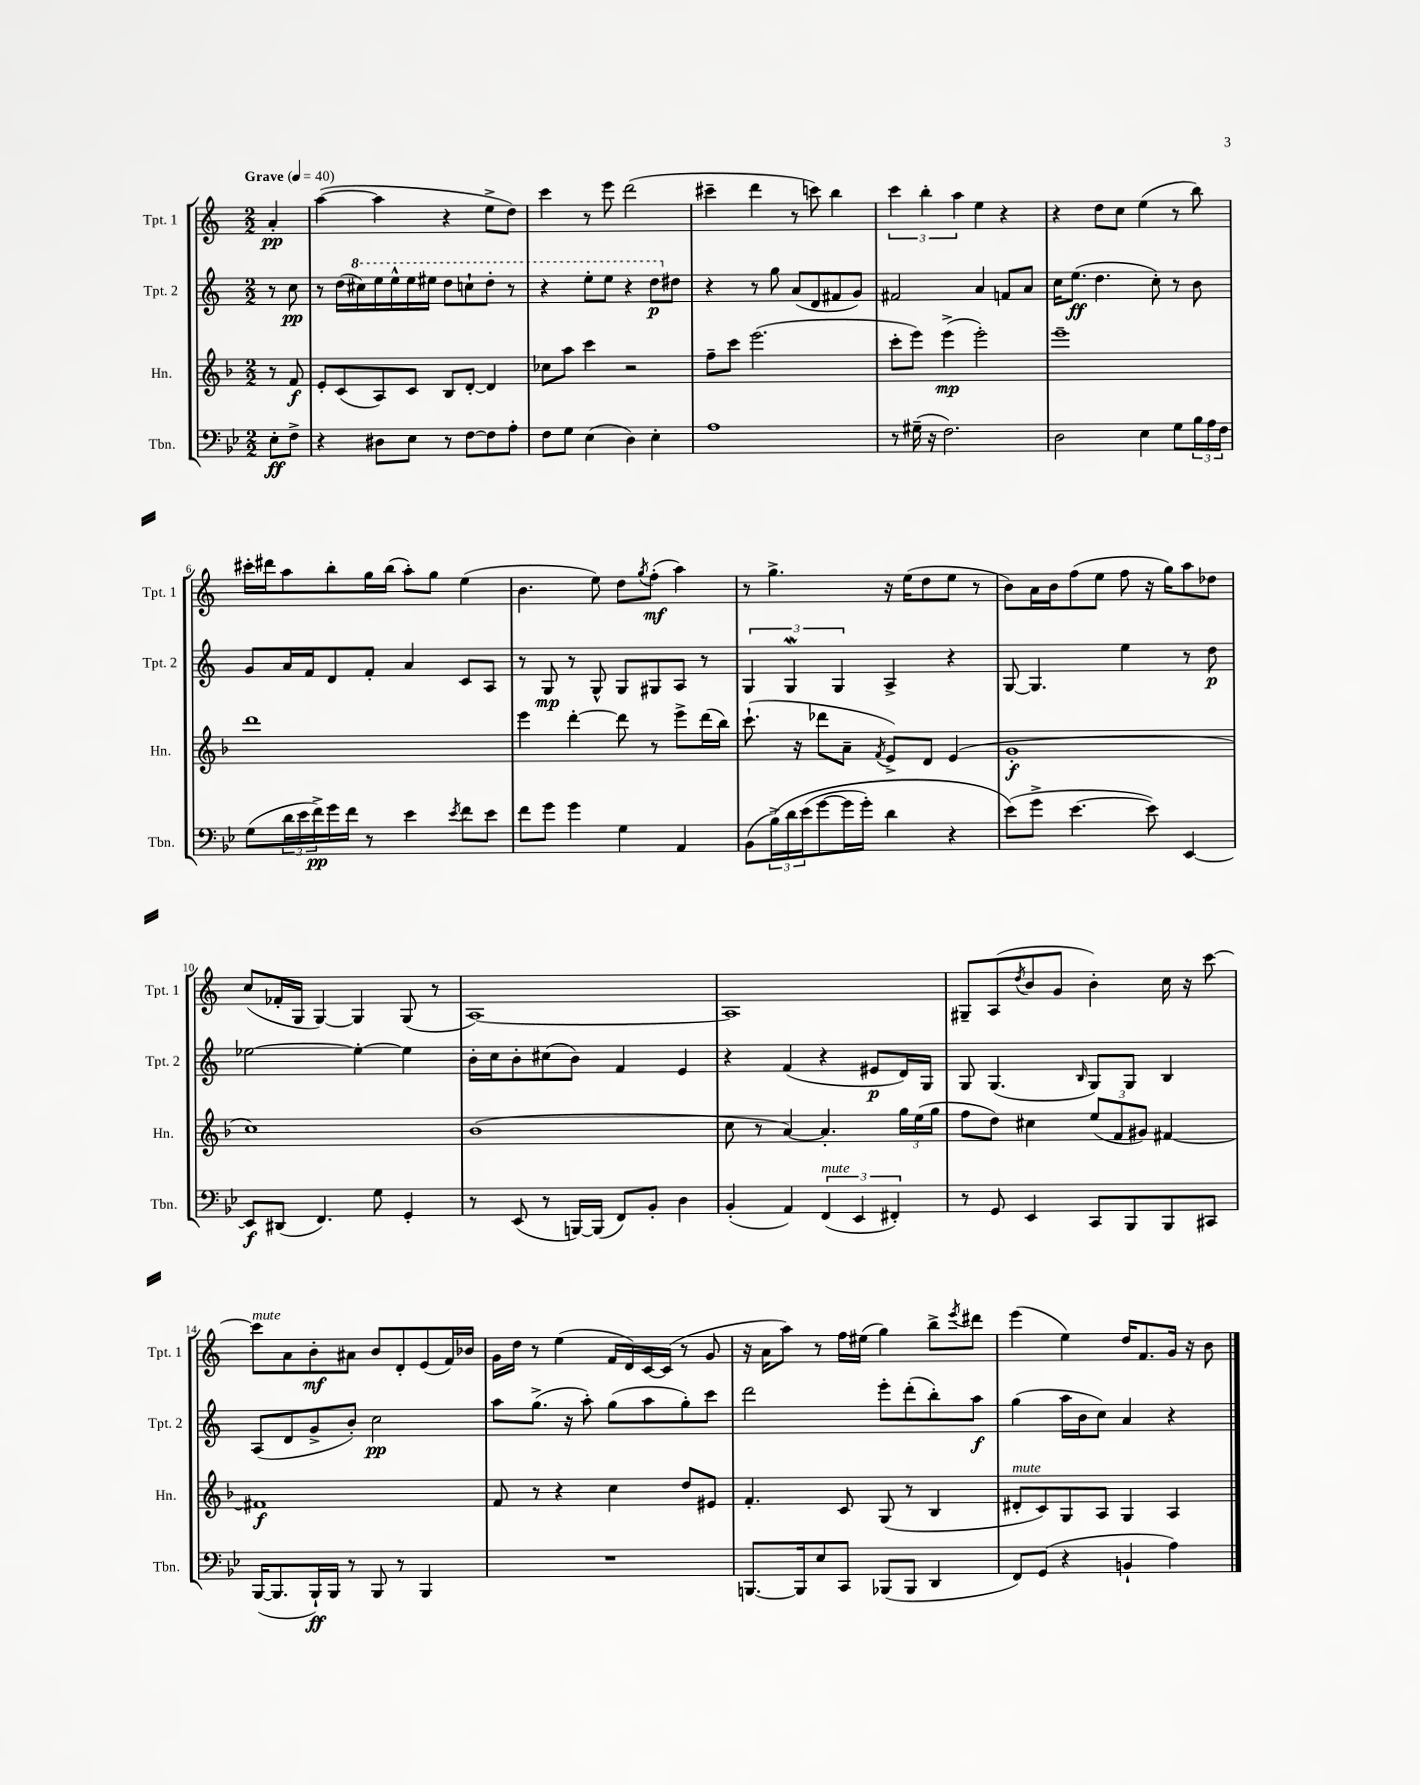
<<
\new StaffGroup <<
\new Staff = "s0" \with { instrumentName = "Tpt. 1" shortInstrumentName = "Tpt. 1" } {
    \clef treble \key c \major \numericTimeSignature \time 2/2 \partial 4 \tempo "Grave" 4 = 40
    a'4-.\pp |
    a''4~( a''4 r4 e''8-> d''8) |
    c'''4 r8 e'''8 d'''2( |
    cis'''4-- d'''4 r8 c'''8) b''4 |
    \tuplet 3/2 { c'''4 b''4-. a''4 } e''4 r4 |
    r4 d''8 c''8 e''4( r8 b''8) |
    cis'''16-. dis'''16 a''8 b''8-. g''16 b''16( a''8-.) g''8 e''4( |
    b'4. e''8) d''8 \acciaccatura { g''8 } f''8-.\mf( a''4) |
    r8 g''4.-> r16 e''16( d''8 e''8 r8 |
    b'8) a'16 b'16 f''8( e''8 f''8 r16 g''16) a''8 des''8 |
    c''8( fes'16-. g16 g4~) g4 g8( r8 |
    a1~) |
    a1 |
    gis8-- a8( \acciaccatura { d''8 } b'8 g'8 b'4-.) c''16 r16 c'''8~ |
    c'''8^\markup { \italic "mute" } a'8 b'8-.\mf ais'8 b'8 d'8-. e'8( f'16) bes'16 |
    g'16 d''16 r8 e''4( f'16 d'16) c'16~ c'16( r8 g'8 |
    r16 a'16 a''8) r8 f''16 eis''16( g''4) b''8-> \acciaccatura { e'''8 } dis'''8 |
    e'''4( e''4) d''16 f'8. g'16 r16 b'8 \bar "|." |
}
\new Staff = "s1" \with { instrumentName = "Tpt. 2" shortInstrumentName = "Tpt. 2" } {
    \clef treble \key c \major \numericTimeSignature \time 2/2 \partial 4
    r8 c''8\pp |
    r8 d''16( \ottava #1 cis'''16) e'''16 e'''16-^ e'''16 eis'''16 d'''8 c'''8-! d'''8-. r8 |
    r4 e'''8-. e'''8 r4 d'''8\p \ottava #0 dis''8 |
    r4 r8 g''8 a'8( d'8 fis'8 g'8) |
    fis'2 a'4 f'8 a'8 |
    c''16 e''8.\ff( d''4. c''8-.) r8 b'8 |
    g'8 a'16 f'16 d'8 f'8-. a'4 c'8 a8 |
    r8 g8\mp r8 g8-^ g8 gis8 a8 r8 |
    \tuplet 3/2 { g4 g4\mordent g4 } a4-> r4 |
    g8~ g4. e''4 r8 d''8\p |
    ees''2~ ees''4~-. ees''4 |
    b'16-. c''16 b'8-. cis''8( b'8) f'4 e'4 |
    r4 f'4( r4 eis'8\p d'16) g16 |
    g8 g4.( \grace { b16 } g8) g8 b4 |
    a8( d'8 g'8-> b'8-.) c''2\pp |
    a''8 g''8.->( r16 a''8-.) g''8( a''8 g''8-.) c'''8 |
    d'''2 e'''8-. d'''8-.( b''8-.) a''8\f |
    g''4( a''16 b'16 c''8) a'4 r4 \bar "|." |
}
\new Staff = "s2" \with { instrumentName = "Hn." shortInstrumentName = "Hn." } {
    \clef treble \key f \major \numericTimeSignature \time 2/2 \partial 4
    r8 f'8\f |
    e'8-. c'8( a8) c'8 bes8 d'8~-. d'4 |
    ces''8 a''8 c'''4 r2 |
    f''8-- c'''8 e'''2.( |
    c'''8-. e'''8) e'''4->\mp( e'''2-.) |
    e'''1-- |
    d'''1 |
    e'''4 d'''4~-. d'''8 r8 e'''8-> d'''16( bes''16) |
    c'''8.-!( r16 des'''8 a'8-- \acciaccatura { f'8 } e'8->) d'8 e'4( |
    g'1-.\f |
    c''1) |
    bes'1( |
    c''8 r8 a'4~) a'4.-. \tuplet 3/2 { g''16 e''16( g''16 } |
    f''8 d''8) cis''4 \tuplet 3/2 { e''8( f'8 gis'8) } fis'4~ |
    fis'1\f |
    f'8 r8 r4 c''4 d''8 eis'8 |
    f'4.-. c'8 g8( r8 bes4 |
    dis'8-.^\markup { \italic "mute" } c'8) g8 a8 g4 a4 \bar "|." |
}
\new Staff = "s3" \with { instrumentName = "Tbn." shortInstrumentName = "Tbn." } {
    \clef bass \key bes \major \numericTimeSignature \time 2/2 \partial 4
    ees8-.\ff f8-> |
    r4 dis8 ees8 r8 f8~ f8 a8-. |
    f8 g8 ees4( d4) ees4-. |
    a1 |
    r8 gis16--( r16 f2.) |
    d2 ees4 g8 \tuplet 3/2 { bes16 a16 f16 } |
    g8( \tuplet 3/2 { d'16 ees'16 f'16->\pp) } g'16 f'16 r8 ees'4 \acciaccatura { ees'8 } f'8 ees'8 |
    f'8 g'8 g'4 g4 a,4 |
    bes,8( \tuplet 3/2 { bes16->)\( d'16 ees'16( } g'8~ g'16 g'16-.) d'4 r4 |
    ees'8(\) g'8-> ees'4.~ ees'8) ees,4~ |
    ees,8\f dis,8( f,4.) g8 g,4-. |
    r8 ees,8( r8 b,,16~) b,,16( f,8) bes,8-. d4 |
    bes,4-.( a,4) \tuplet 3/2 { f,4^\markup { \italic "mute" }( ees,4 fis,4-.) } |
    r8 g,8 ees,4 c,8 bes,,8 bes,,8 cis,8 |
    bes,,16~( bes,,8. bes,,16-!\ff) bes,,16 r8 bes,,8 r8 bes,,4 |
    R1 |
    b,,8.~ b,,16 ees8 c,8 bes,,8( bes,,8 d,4 |
    f,8) g,8( r4 b,4-! a4) \bar "|." |
}
>>
>>
